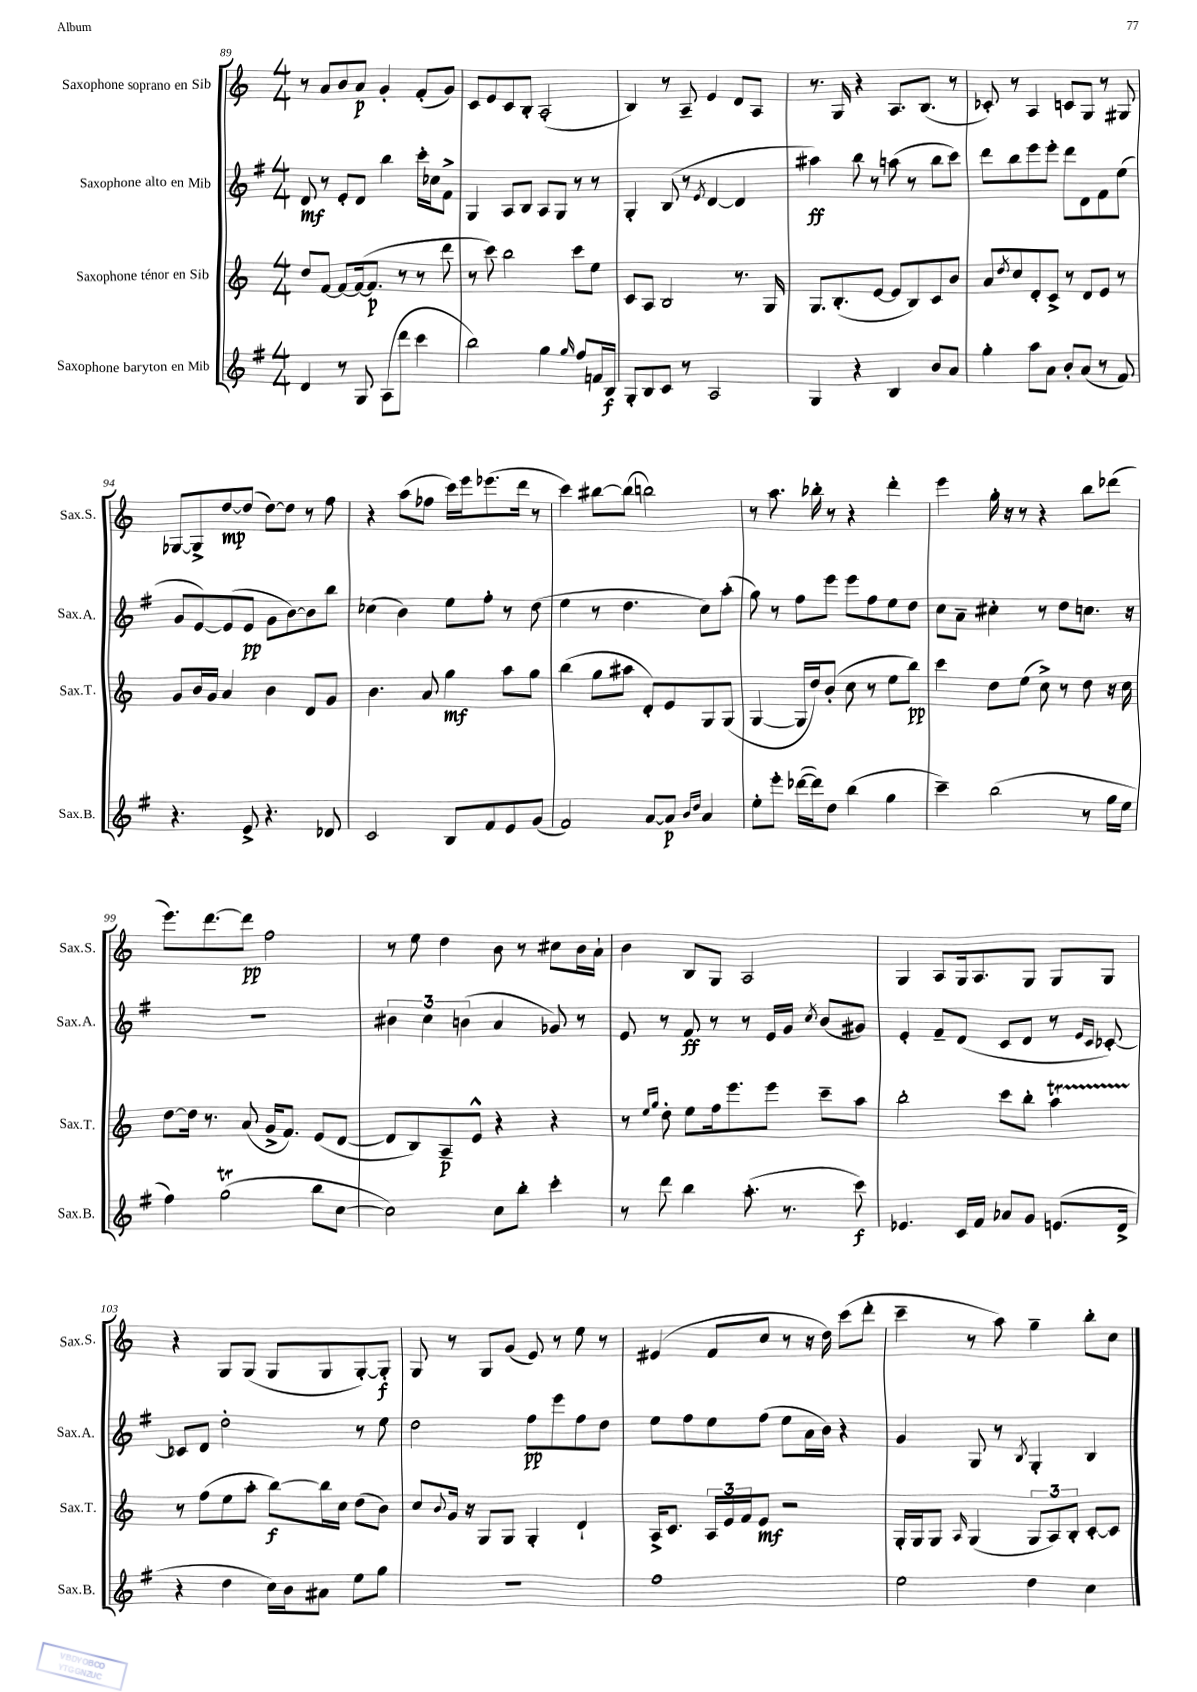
<<
\new StaffGroup <<
\new Staff = "s0" \with { instrumentName = "Saxophone soprano en Sib" shortInstrumentName = "Sax.S." } {
    \clef treble \key c \major \numericTimeSignature \time 4/4
    r8 a'8 b'8 a'8\p g'4-. f'8-.( g'8) |
    c'8 e'8 c'8 b8-. a2-.( |
    b4) r8 a8-- e'4 d'8 a8 |
    r8. g16 r4 a8. b8.( r8 |
    ces'8-.) r8 a4 c'8 g8 r8 gis8 |
    ges8~ ges8-> d''8~\mp d''8( d''8~) d''8 r8 f''8 |
    r4 a''8( fes''8 c'''16) e'''16 ees'''8.( d'''16 r8 |
    c'''4) bis''8~ bis''8( b''2) |
    r8 a''8. bes''16-. r8 r4 d'''4-. |
    e'''4 g''16-. r16 r8 r4 b''8 des'''8( |
    e'''8.) d'''8.~ d'''8\pp f''2 |
    r8 e''8 d''4 b'8 r8 cis''8 b'16 a'16-! |
    b'4 b8 g8 a2 |
    g4 a8 g16 a8. g8 g8 g8 |
    r4 g8 g8( g8 g8 g8~-.) g8-.\f |
    g8 r8 g8 g'8( e'8) r8 e''8 r8 |
    eis'4( f'8 c''8 r8 r16 d''16) c'''8( d'''8-. |
    c'''4-- r8 a''8) g''4-- b''8-. c''8 \bar "|." |
}
\new Staff = "s1" \with { instrumentName = "Saxophone alto en Mib" shortInstrumentName = "Sax.A." } {
    \clef treble \key g \major \numericTimeSignature \time 4/4
    d'8\mf r8 e'8-. d'8 b''4 c'''16-. ces''16 fis'8-> |
    g4 a8 b8 a8 g8 r8 r8 |
    g4-. b8( r8 \acciaccatura { e'8 } d'4~ d'4 |
    ais''4\ff) b''8 r8 a''8( r8 b''8 c'''8) |
    d'''8 b''8 e'''8 e'''8-. d'''8 d'8 fis'8 e''8( |
    g'8 e'8~) e'8( e'8\pp g'8 b'8~) b'8 b''8 |
    ces''4( b'4) e''8 fis''8-. r8 d''8( |
    e''4 r8 d''4. c''8) a''8-.( |
    g''8) r8 fis''8 e'''8 e'''8 fis''8 e''8 d''8 |
    c''8 a'8-- cis''4-. r8 d''8 c''8. r16 |
    R1 |
    \tuplet 3/2 { bis'4 c''4 b'4( } a'4 ges'8) r8 |
    e'8 r8 fis'8\ff r8 r8 e'16 g'16 \acciaccatura { c''8 } b'8( gis'8) |
    e'4-. fis'8-- d'8( c'8 d'8 r8 \grace { e'16 c'16 } ces'8~-.) |
    ces'8 d'8 d''2-. r8 e''8 |
    d''2 fis''8\pp e'''8 fis''8 d''8 |
    e''8 fis''8 e''8 fis''8( e''8 a'16 b'16) r4 |
    g'4 g8 r8 \acciaccatura { b8 } g4-. b4 \bar "|." |
}
\new Staff = "s2" \with { instrumentName = "Saxophone ténor en Sib" shortInstrumentName = "Sax.T." } {
    \clef treble \key c \major \numericTimeSignature \time 4/4
    d''8 f'8~ f'8~ f'16~( f'8.\p r8 r8 d'''8 |
    r8 c'''8) b''2 c'''8 e''8 |
    c'8 a8 b2 r8. g16 |
    g8. b8.-.( e'8~ e'8 b8) c'8 b'8 |
    a'8 \acciaccatura { d''8 } c''8 d'8-. c'8-> r8 d'8 e'8 r8 |
    g'8 b'16 g'16 a'4 b'4 d'8 g'8 |
    b'4. a'8 g''4\mf a''8 g''8 |
    b''4( g''8 ais''8 d'8-.) e'8 g8 g8( |
    g4~ g16 d''16) b'8-.( c''8 r8 e''8 b''8\pp) |
    c'''4 d''8 e''8( c''8->) r8 d''8 r16 c''16 |
    d''8~ d''16 r8. a'8( g'16-> f'8.) e'8( d'8~ |
    d'8 b8) a8--\p e'8-^ r4 r4 |
    r8 \grace { e''16 g''16 } d''8-. e''8 f''16 e'''8. e'''8 c'''8-- a''8 |
    b''2-. c'''8 b''8-. a''4\startTrillSpan |
    r8\stopTrillSpan f''8( e''8 a''8-. b''8~\f) b''16 c''16 d''8( b'8) |
    c''8 \appoggiatura { b'8 } g'16 r16 g8 g8 g4-. d'4-! |
    a16-> c'8. \tuplet 3/2 { a16 e'16 f'16 } e'8\mf r2 |
    g16-. g16 g8 \grace { a16 } g4( \tuplet 3/2 { g8 a8) b8-. } c'8~-. c'8 \bar "|." |
}
\new Staff = "s3" \with { instrumentName = "Saxophone baryton en Mib" shortInstrumentName = "Sax.B." } {
    \clef treble \key g \major \numericTimeSignature \time 4/4
    d'4 r8 g8 a8( d'''8 c'''4 |
    b''2) g''4 \grace { g''16 } fis''8 f'16 b16\f |
    g8-. b8 c'8 r8 a2 |
    g4 r4 b4 b'8 a'8 |
    g''4-. a''8 a'8 b'8-. a'8( r8 fis'8) |
    r4. e'8-> r4. des'8 |
    c'2 b8 fis'8 e'8 g'8( |
    fis'2) a'8~ a'8\p \grace { b'16 d''16 } a'4 |
    e''8-. e'''8-. des'''16~( des'''16) d''8 b''4( g''4 |
    c'''4--) b''2( r8 g''16 e''16 |
    fis''4) g''2\trill( b''8 c''8~ |
    c''2) c''8 b''8-. c'''4-. |
    r8 d'''8 b''4 a''8.-.( r8. c'''8\f) |
    ees'4. c'16 fis'16 aes'8 g'8 e'8.( d'16-> |
    r4 d''4 c''16) b'16 ais'8 e''8 g''8 |
    R1 |
    fis''1 |
    e''2 d''4 c''4 \bar "|." |
}
>>
>>
\layout { \context { \Score currentBarNumber = #89 } }
